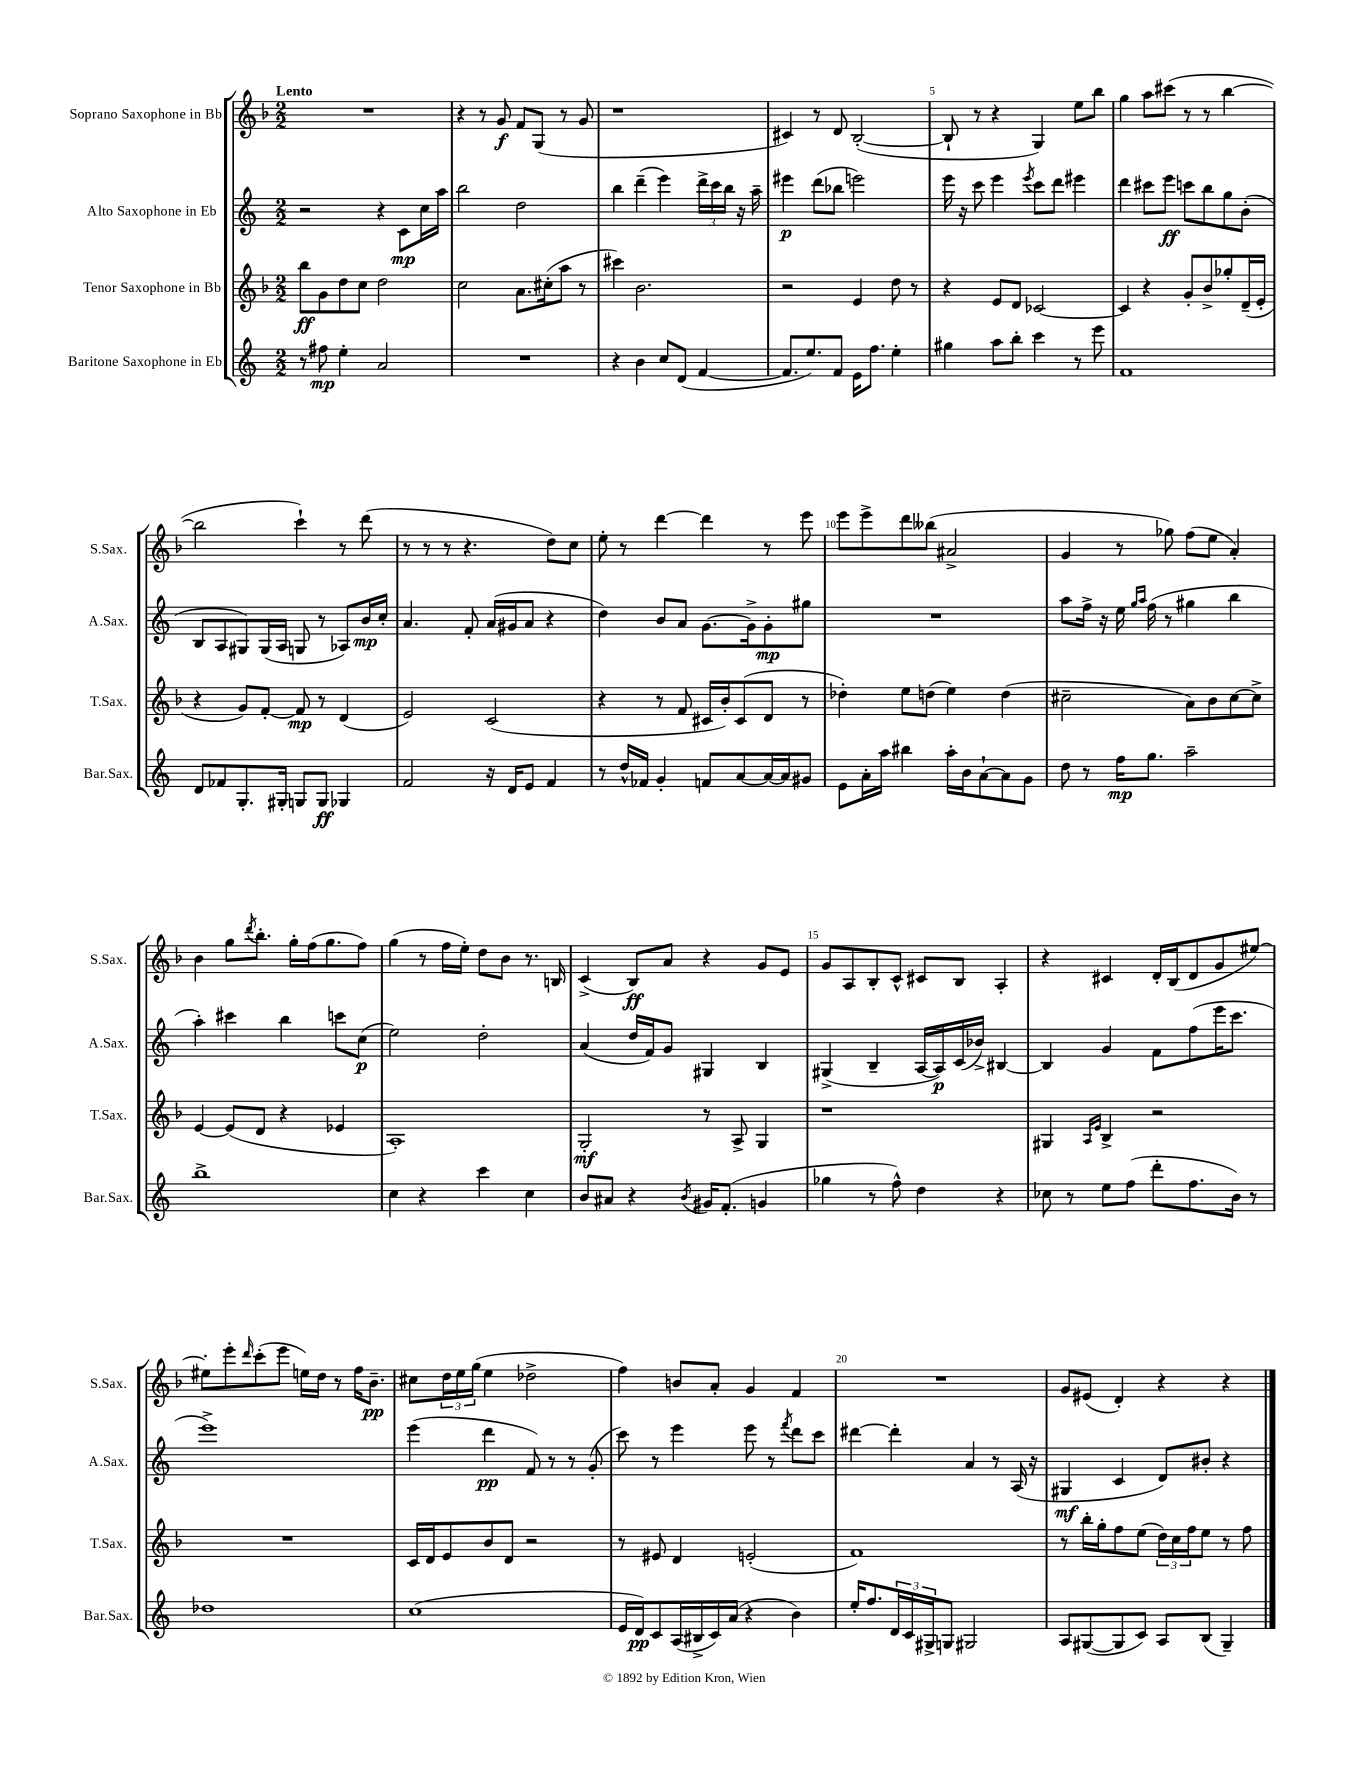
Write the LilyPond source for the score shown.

<<
\new StaffGroup <<
\new Staff = "s0" \with { instrumentName = "Soprano Saxophone in Bb" shortInstrumentName = "S.Sax." } {
    \clef treble \key f \major \numericTimeSignature \time 2/2 \tempo "Lento"
    R1 |
    r4 r8 g'8\f f'8 g8( r8 g'8 |
    r1 |
    cis'4) r8 d'8 bes2~-.( |
    bes8-! r8 r4 g4) e''8 bes''8 |
    g''4 a''8 cis'''8( r8 r8 bes''4~ |
    bes''2 c'''4-!) r8 d'''8( |
    r8 r8 r8 r4. d''8) c''8 |
    e''8-. r8 d'''4~ d'''4 r8 e'''8 |
    e'''8 e'''8-> d'''8 beses''8( ais'2-> |
    g'4 r8 ges''8) f''8( e''8 a'4-.) |
    bes'4 g''8 \acciaccatura { d'''8 } bes''8.-. g''16-. f''16( g''8. f''8) |
    g''4( r8 f''16 e''16-.) d''8 bes'8 r8. b16 |
    c'4->( bes8\ff) a'8 r4 g'8 e'8 |
    g'8 a8 bes8-. c'8-^ cis'8 bes8 a4-. |
    r4 cis'4 d'16-. bes16( d'8 g'8 eis''8~) |
    eis''8-. e'''8-. \grace { d'''16 } c'''8-.( e'''8 e''16) d''16 r8 f''16 bes'8.--\pp |
    cis''8 \tuplet 3/2 { d''16 e''16 g''16( } e''4 des''2-> |
    f''4) b'8 a'8-. g'4 f'4 |
    R1 |
    g'8 eis'8( d'4-.) r4 r4 \bar "|." |
}
\new Staff = "s1" \with { instrumentName = "Alto Saxophone in Eb" shortInstrumentName = "A.Sax." } {
    \clef treble \key c \major \numericTimeSignature \time 2/2
    r2 r4 c'8\mp c''16 a''16 |
    b''2 d''2 |
    b''4 d'''4--( e'''4) \tuplet 3/2 { d'''16-> c'''16 b''16 } r16 a''16-- |
    eis'''4\p d'''8( bes''8 e'''2) |
    e'''16 r16 c'''8 e'''4 \acciaccatura { e'''8 } c'''8 d'''8 eis'''4 |
    d'''4 cis'''8 e'''8\ff c'''8 b''8 g''8 b'8-.( |
    b8 a8 gis8) gis16( a16 g8 r8 aes8) b'16\mp c''16-. |
    a'4. f'8-. a'16( gis'16 a'8 r4 |
    d''4) b'8 a'8 g'8.~ g'16-> g'8-.\mp gis''8 |
    R1 |
    a''8 f''16-> r16 e''16 \grace { g''16 a''16 } f''16( r8 gis''4 b''4 |
    a''4-.) cis'''4 b''4 c'''8 c''8\p( |
    e''2) d''2-. |
    a'4( d''16 f'16) g'8 gis4 b4 |
    gis4->( b4-- a16~ a16\p) c'16( bes'16->) bis4~ |
    bis4 g'4 f'8 f''8( e'''16 c'''8. |
    e'''1->) |
    e'''4( d'''4\pp f'8) r8 r8 g'8-.( |
    c'''8) r8 e'''4 e'''8 r8 \acciaccatura { f'''8 } d'''8 c'''8 |
    dis'''4~ dis'''4-. a'4 r8 a16( r16 |
    gis4\mf c'4 d'8) bis'8-. r4 \bar "|." |
}
\new Staff = "s2" \with { instrumentName = "Tenor Saxophone in Bb" shortInstrumentName = "T.Sax." } {
    \clef treble \key f \major \numericTimeSignature \time 2/2
    bes''8\ff g'8 d''8 c''8 d''2 |
    c''2 a'8. cis''16-.( a''8 r8 |
    cis'''4) bes'2. |
    r2 e'4 d''8 r8 |
    r4 e'8 d'8 ces'2~ |
    ces'4 r4 g'8-. bes'8-> ges''8-. d'16--( e'16-. |
    r4 g'8) f'8~-. f'8\mp r8 d'4( |
    e'2) c'2( |
    r4 r8 f'8 cis'16 bes'16-.) cis'8( d'8 r8 |
    des''4-.) e''8 d''8( e''4) d''4( |
    cis''2-- a'8) bes'8 cis''8~ cis''8-> |
    e'4~ e'8( d'8 r4 ees'4 |
    a1-.) |
    g2-.\mf r8 a8-> g4 |
    r1 |
    gis4 \grace { a16 e'16 } bes4-> r2 |
    R1 |
    c'16 d'16 e'8 bes'8 d'8 r2 |
    r8 eis'8 d'4 e'2-.( |
    f'1) |
    r8 bes''16-. g''16-. f''8 e''8( \tuplet 3/2 { d''16) c''16 f''16 } e''8 r8 f''8 \bar "|." |
}
\new Staff = "s3" \with { instrumentName = "Baritone Saxophone in Eb" shortInstrumentName = "Bar.Sax." } {
    \clef treble \key c \major \numericTimeSignature \time 2/2
    r8 fis''8\mp e''4-. a'2 |
    R1 |
    r4 b'4 c''8 d'8( f'4~ |
    f'8. e''8.) f'8 e'16 f''8. e''4-. |
    gis''4 a''8 b''8-. c'''4 r8 e'''8 |
    f'1 |
    d'8 fes'8 g8.-. gis16-. g8 g8\ff ges4 |
    f'2 r16 d'16 e'8 f'4 |
    r8 d''16-^ fes'16 g'4-. f'8 a'8~ a'16~ a'16 gis'8 |
    e'8 a'16-. a''16 bis''4 a''16-. b'16 a'8~-! a'8 g'8 |
    d''8 r8 f''16\mp g''8. a''2-- |
    b''1-> |
    c''4 r4 c'''4 c''4 |
    b'8 ais'8 r4 \acciaccatura { b'8 } gis'16 f'8.-.( g'4 |
    ges''4 r8 f''8-^) d''4 r4 |
    ces''8 r8 e''8 f''8( d'''8-. f''8. b'16) r8 |
    des''1 |
    c''1( |
    e'16 d'16\pp) c'8 a16( bis16-> c'16) a'16( r4 b'4) |
    e''16-. f''8. \tuplet 3/2 { d'16 c'16 gis16-> } g8 gis2 |
    a8 gis8~( gis8 c'8) a8 b8( gis4--) \bar "|." |
}
>>
>>
\layout { \context { \Score \override BarNumber.break-visibility = ##(#f #t #t) barNumberVisibility = #(every-nth-bar-number-visible 5) } }
